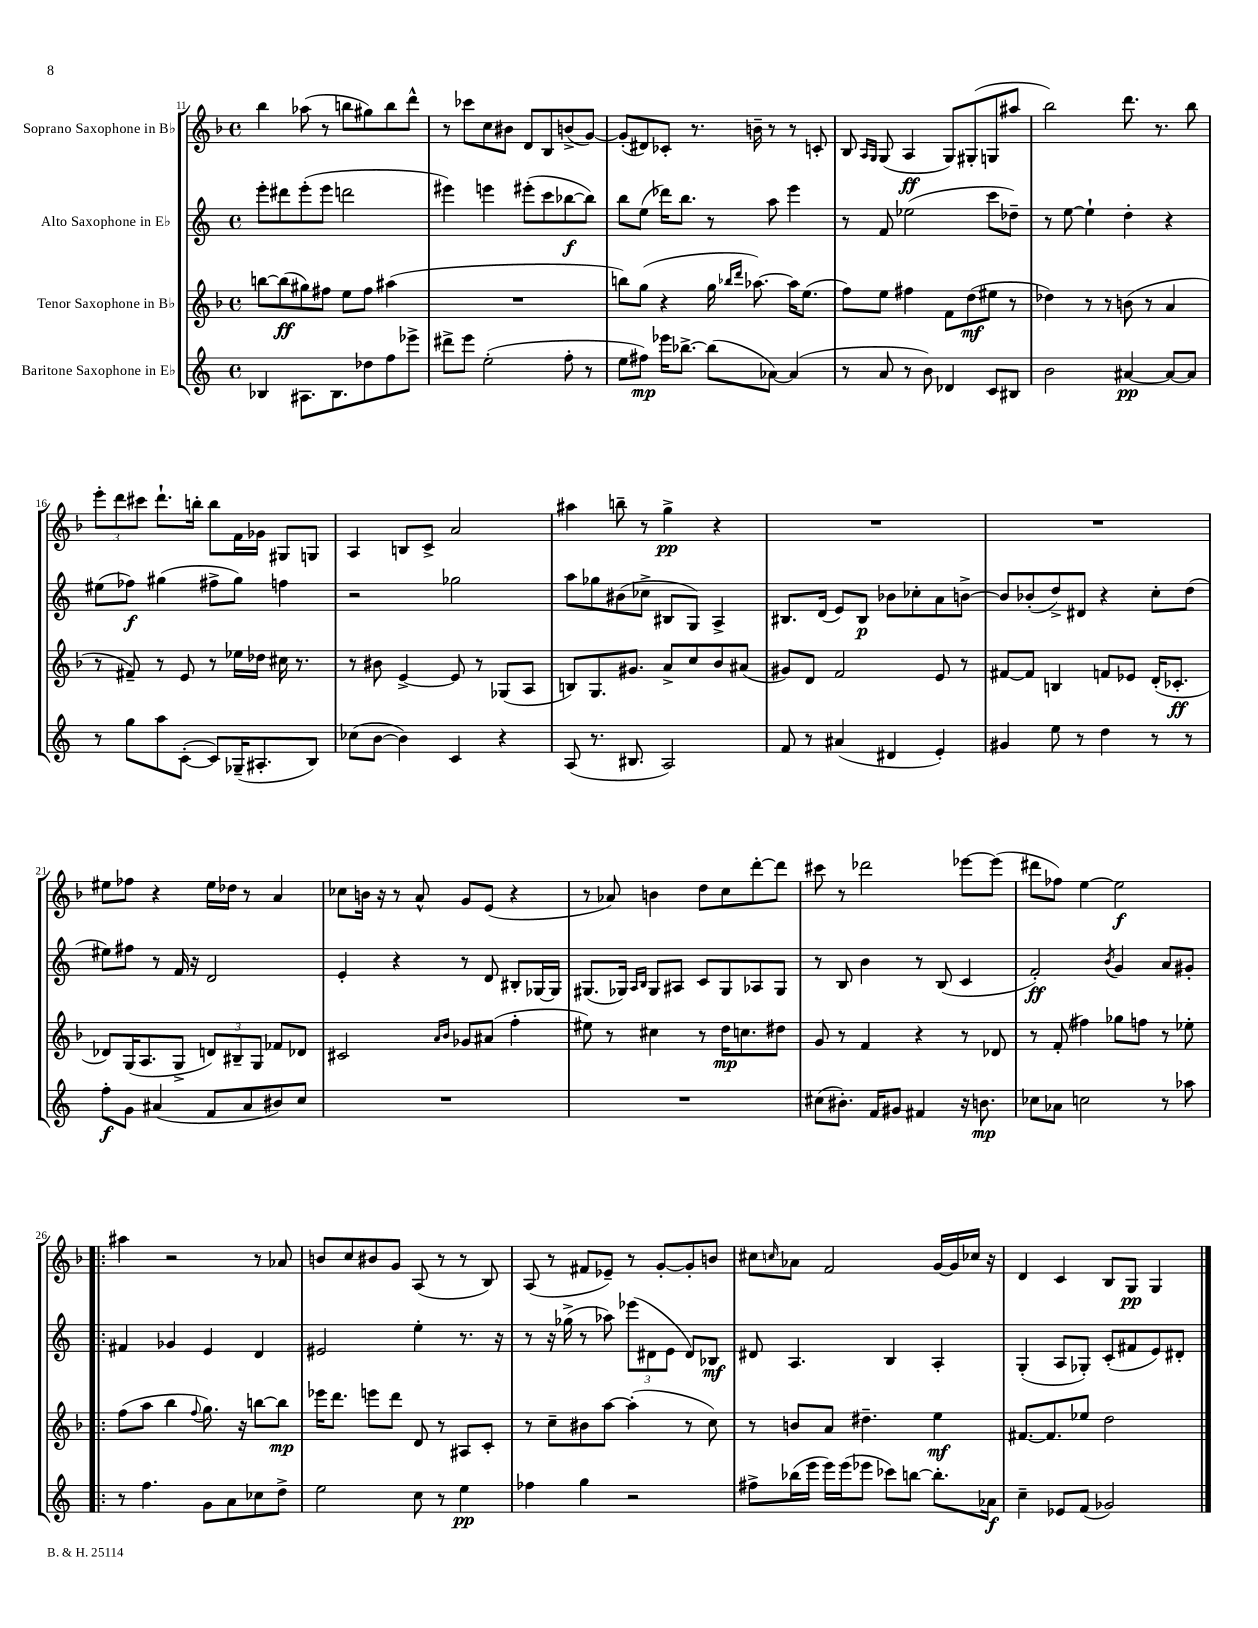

**kern	**kern	**kern	**kern
*staff4	*staff3	*staff2	*staff1
*clefG2	*clefG2	*clefG2	*clefG2
*k[]	*k[b-]	*k[]	*k[b-]
*M4/4	*M4/4	*M4/4	*M4/4
*met(c)	*met(c)	*met(c)	*met(c)
4B-	[8bb	8eee'	4bb-
.	(8bb]	8ddd#	.
8.A#	8gg#)	(8eee'	(8aa-
.	8ff#	8eee	8r
8.B-	.	.	.
.	8ee	2ddd	8bb
8dd-	8ff#	.	8gg#)
8ff	(4aa#	.	8bb
8eee-^	.	.	8ddd^^
=	=	=	=
8ddd#^	1r	4eee#)	8r
8eee	.	.	8ccc-
(2ee'	.	4eee	8cc
.	.	.	8b#
.	.	(8eee#'	8d
.	.	8ccc	8B-
8ff'	.	[8bb-	(8b^
8r	.	8bb-])	[8g)
=	=	=	=
8ee	8bb)	8bb	(8g']
8ff#)	(8gg	(8ee	8d#)
16eee-	4r	16ddd-)	8c-'
[8.bb-^	.	8.bb	.
.	.	.	8.r
(8bb-]	16gg	8r	.
.	16qqbb-	.	.
.	16qqddd	.	.
.	[8.aa-)	.	16b~
[8a-)	.	8aa	8r
(4a-]	16aa-]	4eee	8r
.	(8.ee	.	.
.	.	.	8c'
=	=	=	=
8r	8ff)	8r	8B-
.	.	.	16qqA
.	.	.	16qqG
8a	8ee	8f	(8G
8r	4ff#	(2ee-	4A
8b)	.	.	.
4d-	8f	.	8G)
.	(8dd	.	(8G#'
8c	8ee#	8ccc	8G
8B#	8r	8dd-~)	8aa#
=	=	=	=
2b	4dd-)	8r	2bb-)
.	.	[8ee	.
.	8r	4ee`]	.
.	8r	.	.
[4a#	(8b	4dd'	8.ddd
.	8r	.	.
.	.	.	8.r
8a#_	4a	4r	.
8a#]	.	.	8bb-
=	=	=	=
8r	8r	(8ee#	12eee'
.	.	.	12ddd
8gg	8f#~)	8ff-)	.
.	.	.	12ccc#
8aa	8r	(4gg#	8.ddd`
([8c'	8e	.	.
.	.	.	16bb'
8c])	8r	8ff#^	8bb
(16G-~	16ee-	8gg#)	16f
8.A#'	16dd-	.	16g-
.	16cc#	4ff	8G#
.	8.r	.	.
8B)	.	.	8G
=	=	=	=
(8cc-	8r	2r	4A
[8b	8b#	.	.
4b])	[4e^	.	8B
.	.	.	8c^
4c	8e]	2gg-	2a
.	8r	.	.
4r	(8G-	.	.
.	8A	.	.
=	=	=	=
(8A	8B)	8aa	4aa#
8.r	8.G	8gg-	.
.	.	(8b#	8bb~
8.B#	8.g#	.	.
.	.	8cc-^	8r
2A)	8a^	8B#	4gg^
.	8cc	8G)	.
.	8b-	4A^	4r
.	(8a#	.	.
=	=	=	=
8f	8g#)	8.B#	1r
8r	8d	.	.
.	.	(16d	.
(4a#	2f	8e)	.
.	.	8B#	.
4d#	.	8b-	.
.	.	8cc-'	.
4e')	8e	8a	.
.	8r	[8b^	.
=	=	=	=
4g#	[8f#	8b]	1r
.	8f#]	(8b-'	.
8ee	4B	8dd^)	.
8r	.	8d#	.
4dd	8f	4r	.
.	8e-	.	.
8r	(16d'	8cc'	.
.	8.c-'	.	.
8r	.	(8dd	.
=	=	=	=
8ff'	8d-)	8ee#)	8ee#
8g	(16G	8ff#	8ff-
.	8.A	.	.
(4a#	.	8r	4r
.	8G^	16f	.
.	.	16r	.
8f	12d)	2d	16ee#
.	.	.	16dd-
.	12B#~	.	.
8a#	.	.	8r
.	12G	.	.
8b#)	8f-	.	4a
8cc	8d-	.	.
=	=	=	=
1r	2c#	4e'	8cc-
.	.	.	16b
.	.	.	16r
.	.	4r	8r
.	.	.	8a^^
.	16qqa	.	.
.	16qqb-	.	.
.	8g-	8r	8g
.	(8a#	8d	(8e
.	4ff'	8B#'	4r
.	.	[16G-	.
.	.	16G-]	.
=	=	=	=
1r	8ee#)	(8.G#	8r
.	8r	.	8a-)
.	.	16G-)	.
.	.	16qqA	.
.	.	16qqB	.
.	4cc#	8G-	4b
.	.	8A#	.
.	8r	8c	8dd
.	16dd	8G-	8cc
.	8.cc	.	.
.	.	8A-	[8ddd'
.	8dd#	8G-	8ddd]
=	=	=	=
(8cc#	8g	8r	8ccc#
8.b#')	8r	8B	8r
.	4f	4b	2ddd-
16f	.	.	.
8g#	.	.	.
4f#	4r	8r	.
.	.	(8B	.
16r	8r	4c	[8eee-
8.b	.	.	.
.	8d-	.	(8eee-]
=	=	=	=
8cc-	8r	2f')	8ddd#
8a-	(8f'	.	8ff-)
2cc	4ff#)	.	[4ee
.	.	8qb	.
.	8gg-	4g	2ee]
.	8ff	.	.
8r	8r	8a	.
8aa-	8ee-'	8g#'	.
=!|:	=!|:	=!|:	=!|:
8r	(8ff	4f#	4aa#
4.ff	8aa	.	.
.	4bb-	4g-	2r
.	8qqff	.	.
8g	8.gg)	4e	.
8a	.	.	.
.	16r	.	.
8cc-	[8bb	4d	8r
8dd^	8bb]	.	8a-
=	=	=	=
2ee	16eee-	2e#	8b
.	8.ddd	.	.
.	.	.	8cc
.	8eee	.	8b#
.	8ddd	.	8g
8cc	8d	4ee'	(8A
8r	8r	.	8r
4ee	8A#	8.r	8r
.	8c'	.	8B-)
.	.	16r	.
=	=	=	=
4ff-	8r	8r	(8A
.	8cc~	16r	8r
.	.	(16gg-^	.
4gg	8b#	8r	8f#
.	[8aa	8aa-)	8e-~)
2r	(4aa']	(12eee-	8r
.	.	12d#	.
.	.	.	[8g'
.	.	12e	.
.	8r	8d#)	8g']
.	8cc)	8B-	8b
=	=	=	=
8ff#^	8r	8d#	8cc#
.	.	.	16qqcc
(16bb-	8b	4.A	8a-
16eee	.	.	.
16eee)	8a	.	2f
(16eee	.	.	.
8eee-	4.dd#~	.	.
8ccc-)	.	4B	.
[8bb	.	.	.
8.bb']	4ee	4A'	[16g
.	.	.	16g]
.	.	.	16cc-
16a-	.	.	16r
=	=	=	=
4cc~	[8.f#	(4G'	4d
.	8.f#]	.	.
8e-	.	8A	4c
(8f	8ee-	8G-')	.
2g-)	2dd	(8c'	8B-
.	.	8f#	8G
.	.	8e)	4G
.	.	8d#'	.
==	==	==	==
*-	*-	*-	*-
